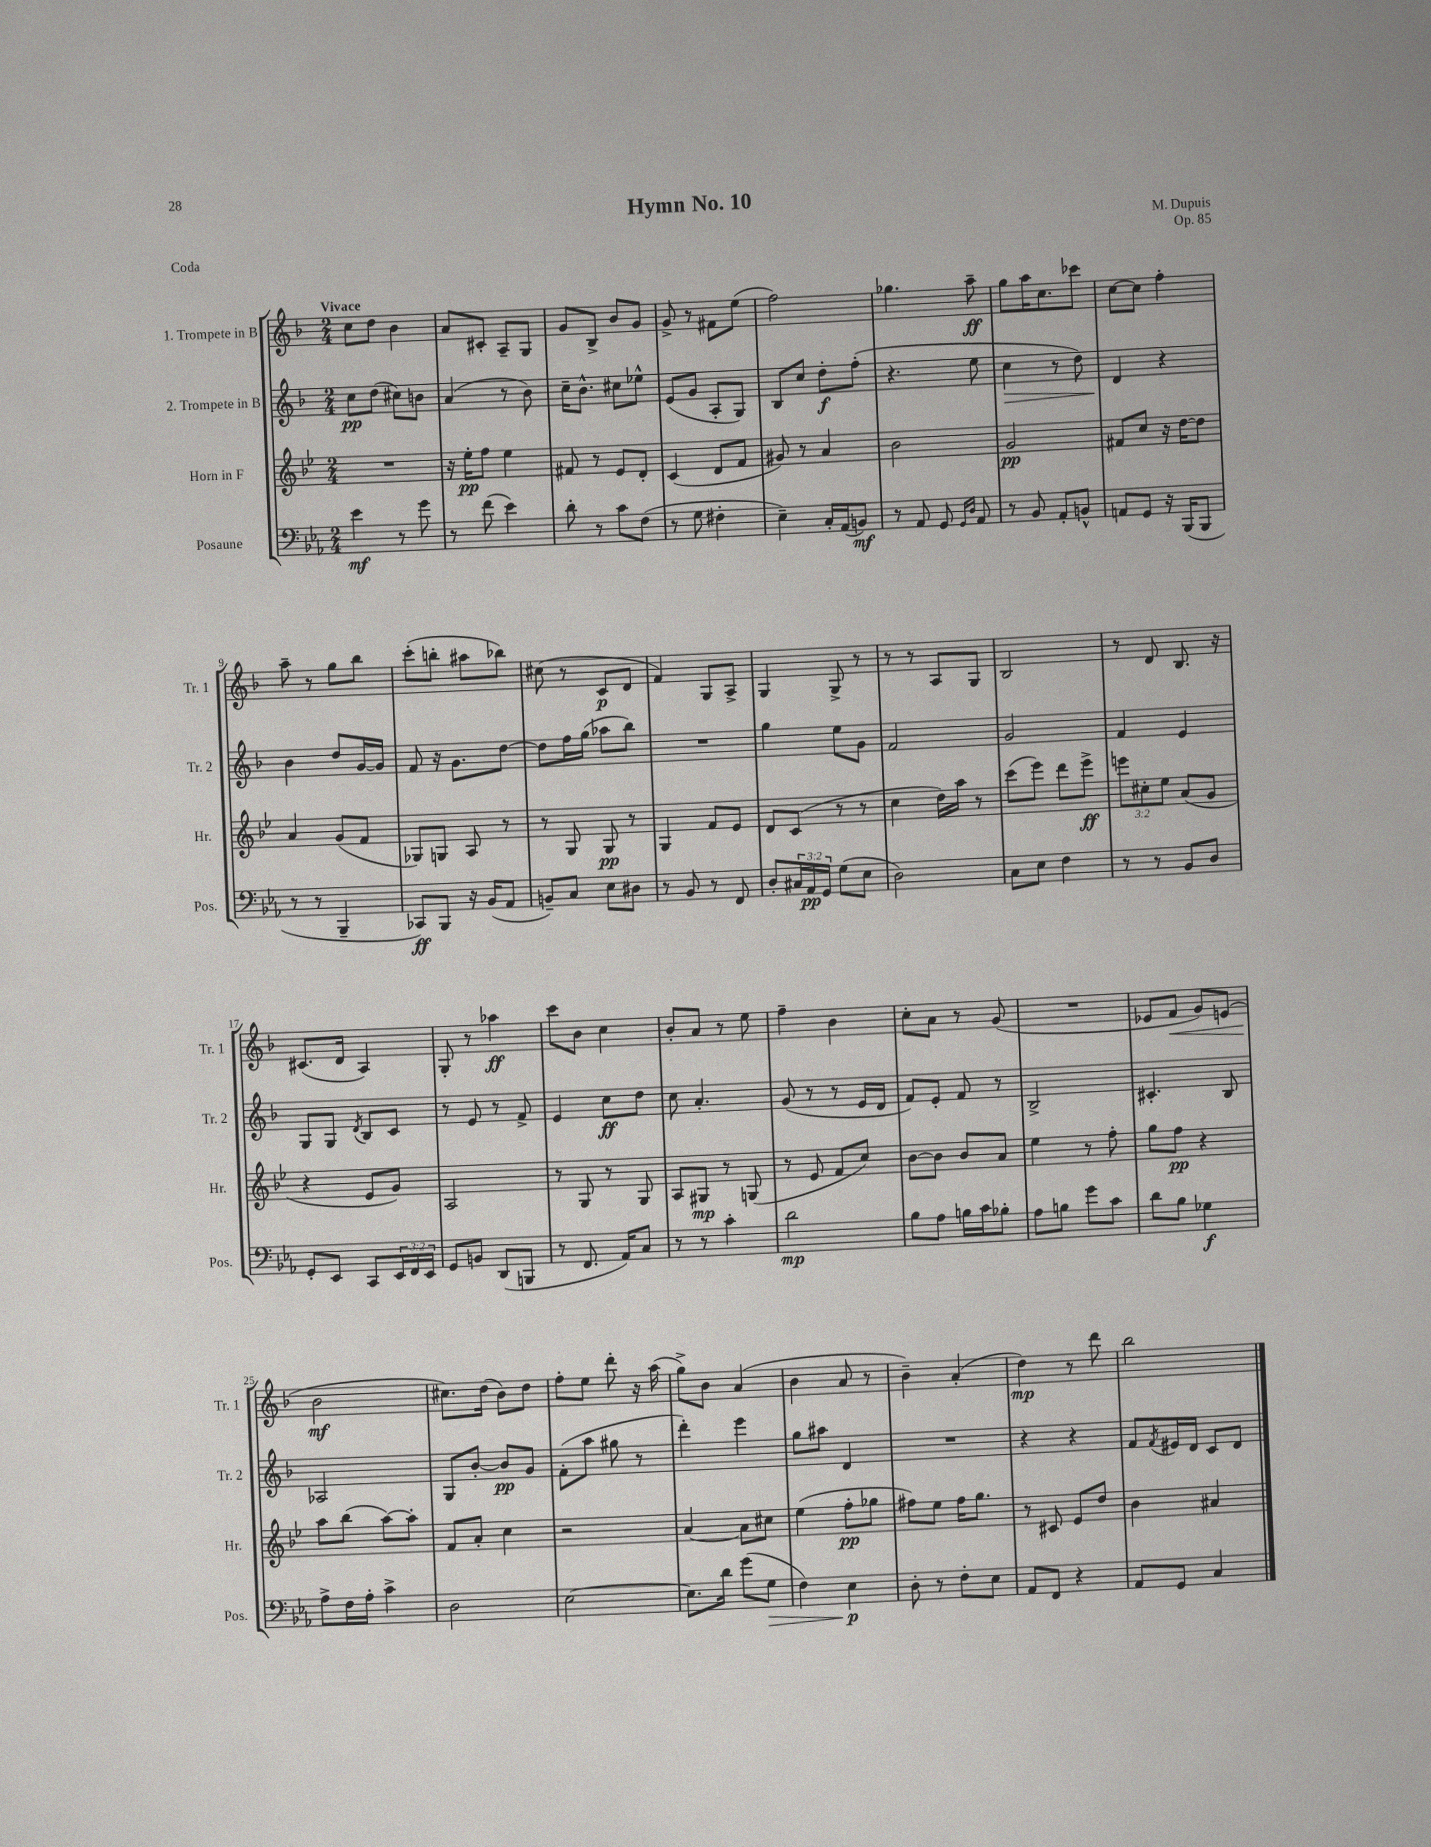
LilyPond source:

\header { title = "Hymn No. 10" composer = "M. Dupuis" opus = "Op. 85" piece = "Coda" }
<<
\new StaffGroup <<
\new Staff = "s0" \with { instrumentName = "1. Trompete in B" shortInstrumentName = "Tr. 1" } {
    \clef treble \key f \major \numericTimeSignature \time 2/4 \tempo "Vivace"
    c''8 d''8 bes'4 |
    a'8 cis'8-. a8-- g8 |
    g'8 bes8-> bes'8 g'8 |
    g'8-> r8 fis'8 e''8( |
    f''2) |
    ges''4. a''8--\ff |
    g''8 a''16 c''8. ces'''8 |
    c''8~ c''8 f''4-. |
    a''8-- r8 g''8 bes''8 |
    c'''8-.( b''8-. ais''8 bes''8) |
    cis''8( r8 c'8\p d'8 |
    f'4) g8 a8-> |
    g4 g8-> r8 |
    r8 r8 a8 g8 |
    bes2 |
    r8 d'8 bes8. r16 |
    cis'8.( d'16 a4) |
    g8-. r8 aes''4\ff |
    c'''8 bes'8 c''4 |
    bes'8-. a'8 r8 e''8 |
    f''4-- bes'4 |
    c''8-. a'8 r8 g'8( |
    R2 |
    ees'8 f'8\< g'8) e'8( |
    bes'2\mf\! |
    cis''8.) d''16( bes'8) d''8 |
    f''8-. e''8 d'''8-. r16 a''16( |
    g''8->) bes'8 a'4( |
    bes'4 a'8 r8 |
    bes'4--) a'4-.( |
    d''4\mp) r8 d'''8 |
    bes''2 \bar "|." |
}
\new Staff = "s1" \with { instrumentName = "2. Trompete in B" shortInstrumentName = "Tr. 2" } {
    \clef treble \key f \major \numericTimeSignature \time 2/4
    c''8\pp d''8( cis''8) b'8 |
    a'4( r8 bes'8) |
    c''16-- bes'8.-^ cis''8 ees''8-^ |
    e'8( g'8 a8-. g8) |
    bes8 c''8 d''8-.\f f''8-.( |
    r4. e''8 |
    c''4\> r8 d''8) |
    d'4\! r4 |
    bes'4 d''8 g'16~ g'16 |
    f'8 r16 g'8. d''8~ |
    d''8 f''16 g''16( aes''8 bes''8) |
    R2 |
    g''4 e''8 g'8 |
    f'2 |
    g'2 |
    f'4 e'4 |
    g8 g8 \acciaccatura { d'8 } bes8 c'8 |
    r8 e'8 r8 f'8-> |
    e'4 c''8\ff d''8 |
    c''8 a'4.-. |
    g'8( r8 r8 e'16 d'16 |
    f'8) e'8-. f'8 r8 |
    bes2-> |
    cis'4.-. bes8 |
    aes2 |
    g8 bes'8~-. bes'8\pp g'8 |
    f'8-.( a''8 gis''8 r8 |
    d'''4-.) e'''4 |
    g''8 ais''8 d'4 |
    R2 |
    r4 r4 |
    f'8 \acciaccatura { f'8 } eis'16 d'16 c'8 d'8 \bar "|." |
}
\new Staff = "s2" \with { instrumentName = "Horn in F" shortInstrumentName = "Hr." } {
    \clef treble \key bes \major \numericTimeSignature \time 2/4 \override Staff.TupletNumber.text = #tuplet-number::calc-fraction-text
    R2 |
    r16 ees''16-.\pp f''8 ees''4 |
    fis'8 r8 ees'8 d'8-. |
    c'4( d'8 f'8 |
    gis'8) r8 a'4 |
    bes'2 |
    g'2\pp |
    fis'8 c''8 r16 d''16~ d''8 |
    a'4 g'8( f'8 |
    ges8) g8 a8 r8 |
    r8 g8 g8\pp r8 |
    g4 f'8 ees'8 |
    d'8 c'8( r8 r8 |
    c''4 d''16) a''16 r8 |
    c'''8( ees'''8) d'''8 ees'''8->\ff |
    \tuplet 3/2 { e'''8 cis''8-. ees''8 } a'8( g'8 |
    r4 ees'8 g'8) |
    a2 |
    r8 g8 r8 g8 |
    a8 gis8\mp r8 g8( |
    r8 ees'8 f'8 c''8) |
    bes'8~ bes'8 bes'8 a'8 |
    ees''4 r8 f''8-. |
    g''8 f''8\pp r4 |
    a''8 bes''8( a''8~) a''8-. |
    f'8 a'8-. c''4 |
    r2 |
    a'4~ a'8 cis''8 |
    ees''4( f''8-.\pp ges''8 |
    fis''8) ees''8 fis''16 g''8. |
    r8 cis'8 ees'8 d''8 |
    bes'4 ais'4 \bar "|." |
}
\new Staff = "s3" \with { instrumentName = "Posaune" shortInstrumentName = "Pos." } {
    \clef bass \key ees \major \numericTimeSignature \time 2/4 \override Staff.TupletNumber.text = #tuplet-number::calc-fraction-text
    ees'4\mf r8 g'8 |
    r8 f'8( ees'4) |
    d'8-. r8 c'8 f8( |
    r8 g8 fis4-. |
    ees4--) c16-. aes,16( b,8\mf) |
    r8 aes,8 g,8 \grace { g,16 d16 } aes,8 |
    r8 bes,8 aes,8-. b,8-^ |
    a,8 g,8 r16 bes,,16( bes,,8 |
    r8 r8 bes,,4-- |
    ces,8\ff) bes,,8 r16 bes,16( aes,8 |
    b,8--) c8 ees8 dis8 |
    r8 bes,8 r8 f,8 |
    d8-. \tuplet 3/2 { cis16 aes,16\pp g,16 } g8( ees8 |
    d2) |
    c8 ees8 f4 |
    r8 r8 bes,8 d8 |
    g,8-. ees,8 c,8 \tuplet 3/2 { ees,16 f,16 ees,16 } |
    g,8 b,8 d,8( b,,8 |
    r8 f,8. aes,16) c8 |
    r8 r8 c'4-. |
    d'2\mp |
    bes8 aes8 b16 c'16 bes8-. |
    aes8 b8 g'8 c'8 |
    d'8 bes8 ges4\f |
    aes8-> f16 aes16-. c'4-> |
    d2 |
    ees2~ |
    ees8. d'16 g'8( g8\> |
    f4) ees4\p\! |
    d8-. r8 f8-. ees8 |
    aes,8 f,8 r4 |
    aes,8 g,8 c4 \bar "|." |
}
>>
>>
